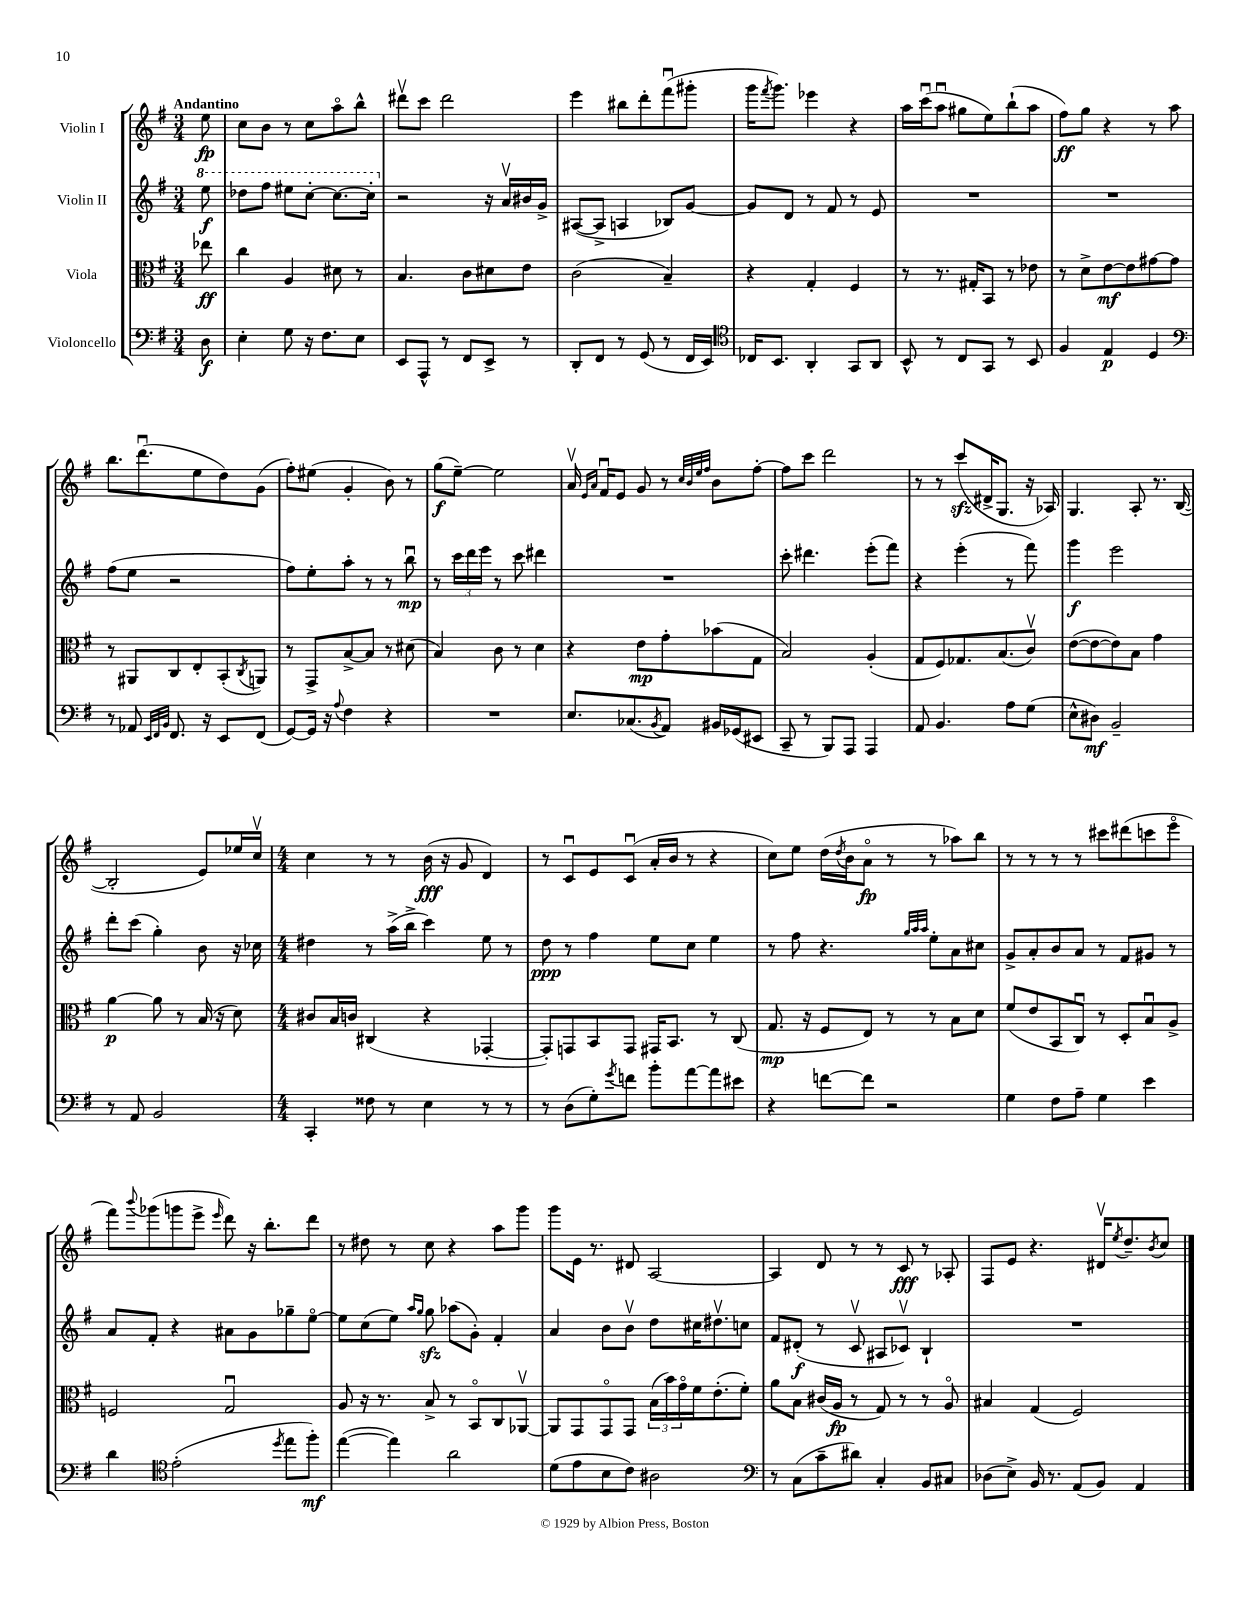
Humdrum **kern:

**kern	**kern	**kern	**kern
*staff4	*staff3	*staff2	*staff1
*clefF4	*clefC3	*clefG2	*clefG2
*k[f#]	*k[f#]	*k[f#]	*k[f#]
*M3/4	*M3/4	*M3/4	*M3/4
8D\	8ee-\	8eee\	8ee\
=	=	=	=
4E'\	4cc\	8ddd-\L	8cc\L
.	.	8fff#\J	8b\J
8G\	4A/	8eee#\L	8r
16r	.	[8ccc'\J	8cc\L
8.F#\L	.	.	.
.	8d#\	8.ccc\_L	8aao\
8E\J	8r	.	8bb^^\J
.	.	16ccc'\]Jk	.
=	=	=	=
8EE/L	4.B/	2r	8ddd#v\L
8AAA^^/J	.	.	8ccc\J
8r	.	.	2ddd#\
8FF#/L	8c\L	.	.
8EE^/J	8d#\	16r	.
.	.	16av/LL	.
8r	8e\J	16b#/	.
.	.	16g^/JJ	.
=	=	=	=
8DD'/L	(2c\	([8A#/L	4eee\
8FF#/J	.	8A#^/]J	.
8r	.	4A/	8bb#\L
(8GG/	.	.	8ddd'\
8r	4B~/)	8B-/L)	(8fff#u\
16FF#/LL	.	[8g/J	8ggg#'\J
16EE/JJ)	.	.	.
=	=	=	=
*clefC4	*	*	*
16C-/LK	4r	8g/]L	16ggg\LK
.	.	.	8qfff#/
8.BB/J	.	.	8.ggg\J)
.	.	8d/J	.
4AA'/	4G'/	8r	4eee-\
.	.	8f#/	.
8GG/L	4F#/	8r	4r
8AA/J	.	8e/	.
=	=	=	=
8BB^^/	8r	2.r	16aa\LL
.	.	.	(16cccu\J
8r	8.r	.	8aau\J
8C/L	.	.	8gg#\L
.	16G#'/LK	.	.
8GG/J	8BB/J	.	8ee\)
8r	8r	.	(8bb`\
8BB/	8e-\	.	8aa\J
=	=	=	=
4F#/	8r	2.r	8ff#\L)
.	8d^\L	.	8gg\J
4E/	[8e\	.	4r
.	8e\]	.	.
4D/	[8g#\	.	8r
.	8g#\]J	.	8aa\
=	=	=	=
*clefF4	*	*	*
8r	8r	(8ff#\L	8.bb\L
8AA-/	8AA#/L	8ee\J	.
.	.	.	(8.dddu\
32qqEE/LLL	.	.	.
32qqFF#/	.	.	.
32qqBB/JJJ	.	.	.
8.FF#/	8C/	2r	.
.	8E'/	.	8ee\
16r	.	.	.
8EE/L	(8BB'/	.	8dd\)
.	8qC/	.	.
(8FF#/J	8AA/J)	.	(8g\J
=	=	=	=
[8GG/L)	8r	8ff#\L)	8ff#'\L)
16GG/]Jk	8GG^/L	8ee'\	(8ee#\J
16r	.	.	.
8qqA/	.	.	.
4F#\	[8B^/	8aa'\J	4g'/
.	8B/]J	8r	.
4r	8r	8r	8b\)
.	(8d#\	8bbu\	8r
=	=	=	=
2.r	4B/)	8r	(8gg\L
.	.	24ccc\LL	[8ee~\J)
.	.	24ddd\	.
.	.	24eee\JJ	.
.	8c\	8r	2ee\]
.	8r	8ccc\	.
.	4d\	4ddd#\	.
=	=	=	=
8.E/L	4r	2.r	16av/
.	.	.	16qqe/LL
.	.	.	16qqa/JJ
.	.	.	16f#u/LK
.	.	.	8e/J
(8.C-/	.	.	.
.	8e\L	.	8g/
8qBB/	.	.	.
8AA/J)	8g'\	.	8r
.	.	.	32qqcc/LLL
.	.	.	32qqb/
.	.	.	32qqee/
.	.	.	32qqff#/JJJ
16BB#/LL	(8b-\	.	8b\L
(16GG-/J	.	.	.
8EE#/J	8G\J	.	[8ff#'\J
=	=	=	=
8CC~/	2B/)	8ccc'\	8ff#\]L
8r	.	4.ddd#\	8ccc\J
8BBB/L)	.	.	2ddd\
8AAA/J	.	.	.
4AAA/	(4A'/	(8eee'\L	.
.	.	8fff#\J)	.
=	=	=	=
8AA/	8G/L	4r	8r
4.BB/	8F#/)	.	8r
.	8.G-/	(4eee'\	(8ccc/L
.	.	.	16d#^/K
.	(8.B/	.	8.G/J
8A\L	.	8r	.
(8G\J	8cv/J)	8fff#\)	16r
.	.	.	16A-/)
=	=	=	=
8E^^\L	([8e\L	4ggg\	4.G/
8D#\J)	8e\_	.	.
2BB~/	8e\])	2eee\	.
.	8B\J	.	8A'/
.	4g\	.	8.r
.	.	.	([16B/
=	=	=	=
8r	[4a\	8ddd'\L	2B'/]
8AA/	.	(8ccc\J	.
2BB/	8a\]	4gg'\)	.
.	8r	.	.
.	(16B/	8b\	8e/L)
.	16r	.	.
.	8d\)	16r	16ee-/L
.	.	16cc-\	16ccv/JJ
=	=	=	=
*M4/4	*M4/4	*M4/4	*M4/4
4CC'/	8c#/L	4dd#\	4cc\
.	16B/L	.	.
.	16c/JJ	.	.
8F##\	(4C#/	8r	8r
8r	.	(16aa^\LL	8r
.	.	16bb^\JJ	.
4E\	4r	4ccc\)	(16b\
.	.	.	16r
.	.	.	8g/
8r	[4GG-'/	8ee\	4d/)
8r	.	8r	.
=	=	=	=
8r	8GG-'/]L)	8dd\	8r
(8D\L	8GG/	8r	8cu/L
8G'\)	8BB/	4ff#\	8e/
8qg/	.	.	.
8f\J	8GG/J	.	(8cu/J
8b'\L	16GG#/LK	8ee\L	16a'/LL
.	8.BB/J	.	16b/JJ
[8a\	.	8cc\J	8r
8a\]	8r	4ee\	4r
8e#\J	(8C/	.	.
=	=	=	=
4r	8.G/	8r	8cc\L)
.	.	8ff#\	8ee\J
.	16r	.	.
[8f\L	8F#/L	4.r	(16dd\LL
.	.	.	8qdd/
.	.	.	16b\J
8f\]J	8E/J)	.	8ao\J
2r	8r	.	8r
.	.	32qqgg/LLL	.
.	.	32qqaa/	.
.	.	32qqaa/JJJ	.
.	8r	8ee'\L	8r
.	8B\L	8a\	8aa-\L)
.	8d\J	8cc#\J	8bb\J
=	=	=	=
4G\	(8f#/L	8g^/L	8r
.	8e/	8a'/	8r
8F#\L	8BB/	8b/	8r
8A~\J	8Cu/J)	8a/J	8r
4G\	8r	8r	8ccc#\L
.	8D'/L	8f#/L	(8ddd#\
4e\	8Bu/	8g#/J	8ccc\
.	8A^/J	8r	8eeeo\J
=	=	=	=
4d\	2F/	8a/L	8fff#\L)
.	.	.	8qqbbb/
.	.	8f#'/J	(8ggg-\
*clefC4	*	*	*
(2e'\	.	4r	8ggg\
.	.	.	8eee^\J
.	.	.	16qqeee/
.	2Gu/	8a#\L	8ddd\)
.	.	8g\	16r
.	.	.	8.bb'\L
8qdd/	.	.	.
8ee\L	.	8gg-~\	.
8ff#'\J)	.	[8eeo\J	8ddd\J
=	=	=	=
([4ee\	8A/	8ee\]L	8r
.	16r	(8cc\	8dd#\
.	8.r	.	.
4ee\])	.	8ee\J)	8r
.	.	16qqaa/LL	.
.	.	16qqgg/JJ	.
.	8B^/	8gg\	8cc\
2a\	8r	(8aa-\L	4r
.	8BBo/L	8g'\J)	.
.	8C/	4f#'/	8aa\L
.	[8AA-v/J	.	8ggg\J
=	=	=	=
(8d\L	8AA-/]L	4a/	8ggg\L
8e\	8GG/	.	16e\Jk
.	.	.	8.r
8B\	8GGo/	8b\L	.
8c\J)	8GG/J	8bv\J	8d#/
2A#\	(24B\LL	8dd\L	[2A/
.	24b\)	.	.
.	24go\	.	.
.	16f#\J	16cc#\K	.
.	(8.e'\	8.dd#v\	.
.	8f#'\J)	8cc\J	.
=	=	=	=
*clefF4	*	*	*
8r	8a\L	8f#/L	4A/]
(8C\L	8B\J	(8d#'/J	.
8c~\	(16c#/LL	8r	8d/
.	16A/JJ	.	.
8d#\J)	8r	8cv/	8r
4C'/	8G/)	8A#/L	8r
.	8r	8c-v/J)	8c/
8BB/L	8r	4B`/	8r
8C#/J	8Ao/	.	8A-'/
=	=	=	=
(8D-\L	4B#/	1r	8F#/L
8E^\J)	.	.	8e/J
16BB/	(4G/	.	4.r
8.r	.	.	.
(8AA/L	2F#/)	.	.
8BB/J)	.	.	16d#v/LK
.	.	.	8qee/
.	.	.	8.dd~/
4AA/	.	.	.
.	.	.	8qb/
.	.	.	8cc/J
==	==	==	==
*-	*-	*-	*-
